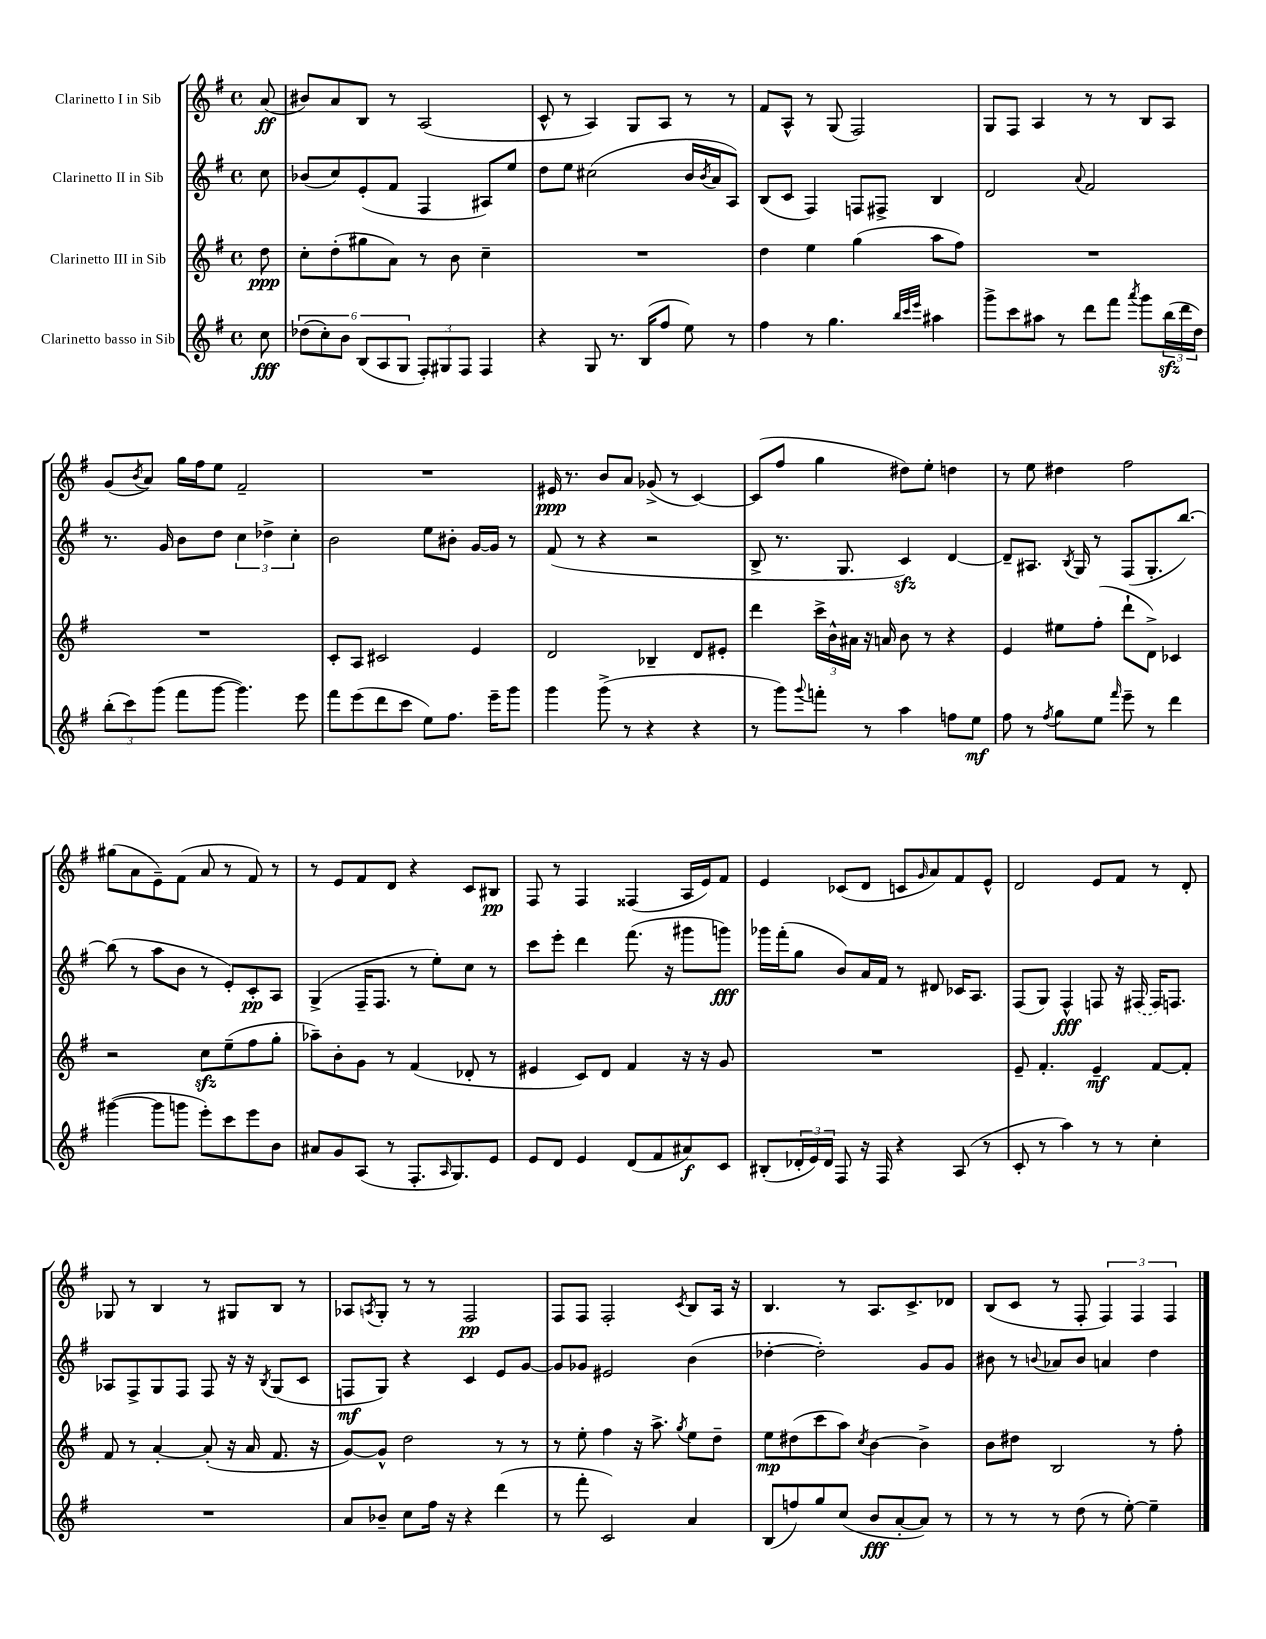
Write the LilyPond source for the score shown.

<<
\new StaffGroup <<
\new Staff = "s0" \with { instrumentName = "Clarinetto I in Sib" } {
    \clef treble \key g \major \defaultTimeSignature \time 4/4 \partial 8
    a'8\ff( |
    bis'8) a'8 b8 r8 a2( |
    c'8-^ r8 a4) g8 a8 r8 r8 |
    fis'8 a8-^ r8 g8( fis2) |
    g8 fis8 a4 r8 r8 b8 a8 |
    g'8( \acciaccatura { b'8 } a'8) g''16 fis''16 e''8 fis'2-- |
    R1 |
    eis'16\ppp r8. b'8 a'8 ges'8->( r8 c'4~) |
    c'8( fis''8 g''4 dis''8) e''8-. d''4 |
    r8 e''8 dis''4 fis''2 |
    gis''8( a'8 e'8--) fis'8( a'8 r8 fis'8) r8 |
    r8 e'8 fis'8 d'8 r4 c'8 bis8\pp |
    fis8 r8 fis4 fisis4( a16 e'16) fis'8 |
    e'4 ces'8( d'8 c'8 \grace { g'16 } a'8) fis'8 e'8-^ |
    d'2 e'8 fis'8 r8 d'8-. |
    ges8 r8 b4 r8 gis8 b8 r8 |
    aes8 \acciaccatura { a8 } g8-. r8 r8 fis2\pp |
    fis8 fis8 fis2-. \acciaccatura { c'8 } b8 a16 r16 |
    b4. r8 a8. c'8.-> des'8 |
    b8( c'8 r8 fis8-. \tuplet 3/2 { fis4) fis4 fis4 } \bar "|." |
}
\new Staff = "s1" \with { instrumentName = "Clarinetto II in Sib" } {
    \clef treble \key g \major \defaultTimeSignature \time 4/4 \partial 8
    c''8 |
    bes'8( c''8) e'8-.( fis'8 fis4 ais8) e''8 |
    d''8 e''8 cis''2( b'16 \acciaccatura { b'8 } a'16 a8) |
    b8( c'8 fis4) f8 fis8-> b4 |
    d'2 \appoggiatura { a'8 } fis'2 |
    r8. g'16 b'8 d''8 \tuplet 3/2 { c''4 des''4-> c''4-. } |
    b'2 e''8 bis'8-. g'16~ g'16 r8 |
    fis'8( r8 r4 r2 |
    b8-> r8. g8. c'4\sfz) d'4~ |
    d'8-- ais8. \acciaccatura { b8 } g16 r8 fis8( g8.-. b''8.~) |
    b''8( r8 a''8 b'8 r8 e'8-.) c'8-.\pp a8 |
    g4->( fis16-- fis8. r8 e''8-.) c''8 r8 |
    c'''8 e'''8-. d'''4 fis'''8.( r16 gis'''8 g'''8\fff) |
    ges'''16 fis'''16-.( g''8 b'8) a'16 fis'16 r8 dis'8 ces'16 a8. |
    fis8( g8) fis4-^\fff f8 r16 \once \slurDashed fis16( fis16) f8. |
    aes8 fis8-> g8 fis8 fis8 r16 r16 \acciaccatura { b8 } g8( c'8 |
    f8\mf g8) r4 c'4 e'8 g'8~ |
    g'8 ges'8 eis'2 b'4( |
    des''4~-. des''2-.) g'8 g'8 |
    bis'8 r8 \appoggiatura { b'8 } aes'8 b'8 a'4 d''4 \bar "|." |
}
\new Staff = "s2" \with { instrumentName = "Clarinetto III in Sib" } {
    \clef treble \key g \major \defaultTimeSignature \time 4/4 \partial 8
    d''8\ppp |
    c''8-. d''8-.( gis''8 a'8) r8 b'8 c''4-- |
    R1 |
    d''4 e''4 g''4( a''8 fis''8) |
    R1 |
    R1 |
    c'8-. a8 cis'2 e'4 |
    d'2 bes4-- d'8 eis'8-. |
    d'''4 \tuplet 3/2 { c'''16-> b'16-^ ais'16 } r16 a'16 b'8 r8 r4 |
    e'4 eis''8 fis''8-.( d'''8-! d'8->) ces'4 |
    r2 c''8\sfz e''8--( fis''8 g''8-. |
    aes''8--) b'8-. g'8 r8 fis'4( des'8-. r8 |
    eis'4 c'8) d'8 fis'4 r16 r16 g'8 |
    R1 |
    e'8-- fis'4.-. e'4--\mf fis'8~ fis'8-. |
    fis'8 r8 a'4~-. a'8-.( r16 a'16 fis'8. r16 |
    g'8~) g'8-^ d''2 r8 r8 |
    r8 e''8-. fis''4 r16 a''8.-> \acciaccatura { g''8 } e''8 d''8-- |
    e''8\mp dis''8( c'''8 a''8) \acciaccatura { c''8 } b'4~ b'4-> |
    b'8 dis''8 b2 r8 fis''8-. \bar "|." |
}
\new Staff = "s3" \with { instrumentName = "Clarinetto basso in Sib" } {
    \clef treble \key g \major \defaultTimeSignature \time 4/4 \partial 8
    c''8\fff |
    \tuplet 6/4 { des''8( c''8-.) b'8 b8( a8 g8 } \tuplet 3/2 { fis8-.) gis8 fis8 } fis4 |
    r4 g8 r8. b16( fis''8 e''8) r8 |
    fis''4 r8 g''4. \grace { b''32 c'''32 e'''32 } ais''4 |
    g'''8-> c'''8 ais''8 r8 d'''8 fis'''8 \acciaccatura { a'''8 } g'''8 \tuplet 3/2 { b''16\sfz( d'''16 d''16) } |
    \tuplet 3/2 { b''8-.( c'''8) g'''8( } fis'''8 g'''8~ g'''4.) e'''8 |
    fis'''8 e'''8( d'''8 c'''8 e''8) fis''8. e'''16-- g'''8 |
    g'''4 g'''8->( r8 r4 r4 |
    r8 g'''8) \appoggiatura { g'''8 } f'''8-. r8 a''4 f''8 e''8\mf |
    fis''8 r8 \acciaccatura { fis''8 } g''8 e''8 \grace { fis'''16 } e'''8-- r8 d'''4 |
    gis'''4~( gis'''8 g'''8 e'''8-.) c'''8 e'''8 b'8 |
    ais'8 g'8 a8( r8 fis8.-. \grace { a16 } g8.) e'8 |
    e'8 d'8 e'4 d'8( fis'8 ais'8\f) c'8 |
    bis8-.( \tuplet 3/2 { des'16-. e'16) des'16 } fis8 r16 fis16 r4 a8( r8 |
    c'8-. r8 a''4) r8 r8 c''4-. |
    R1 |
    a'8 bes'8-- c''8 fis''16 r16 r4 d'''4( |
    r8 fis'''8-. c'2) a'4 |
    b8( f''8) g''8 c''8( b'8\fff a'8~-. a'8) r8 |
    r8 r8 r8 d''8( r8 e''8~-.) e''4-- \bar "|." |
}
>>
>>
\layout { \context { \Score \remove "Bar_number_engraver" } }
